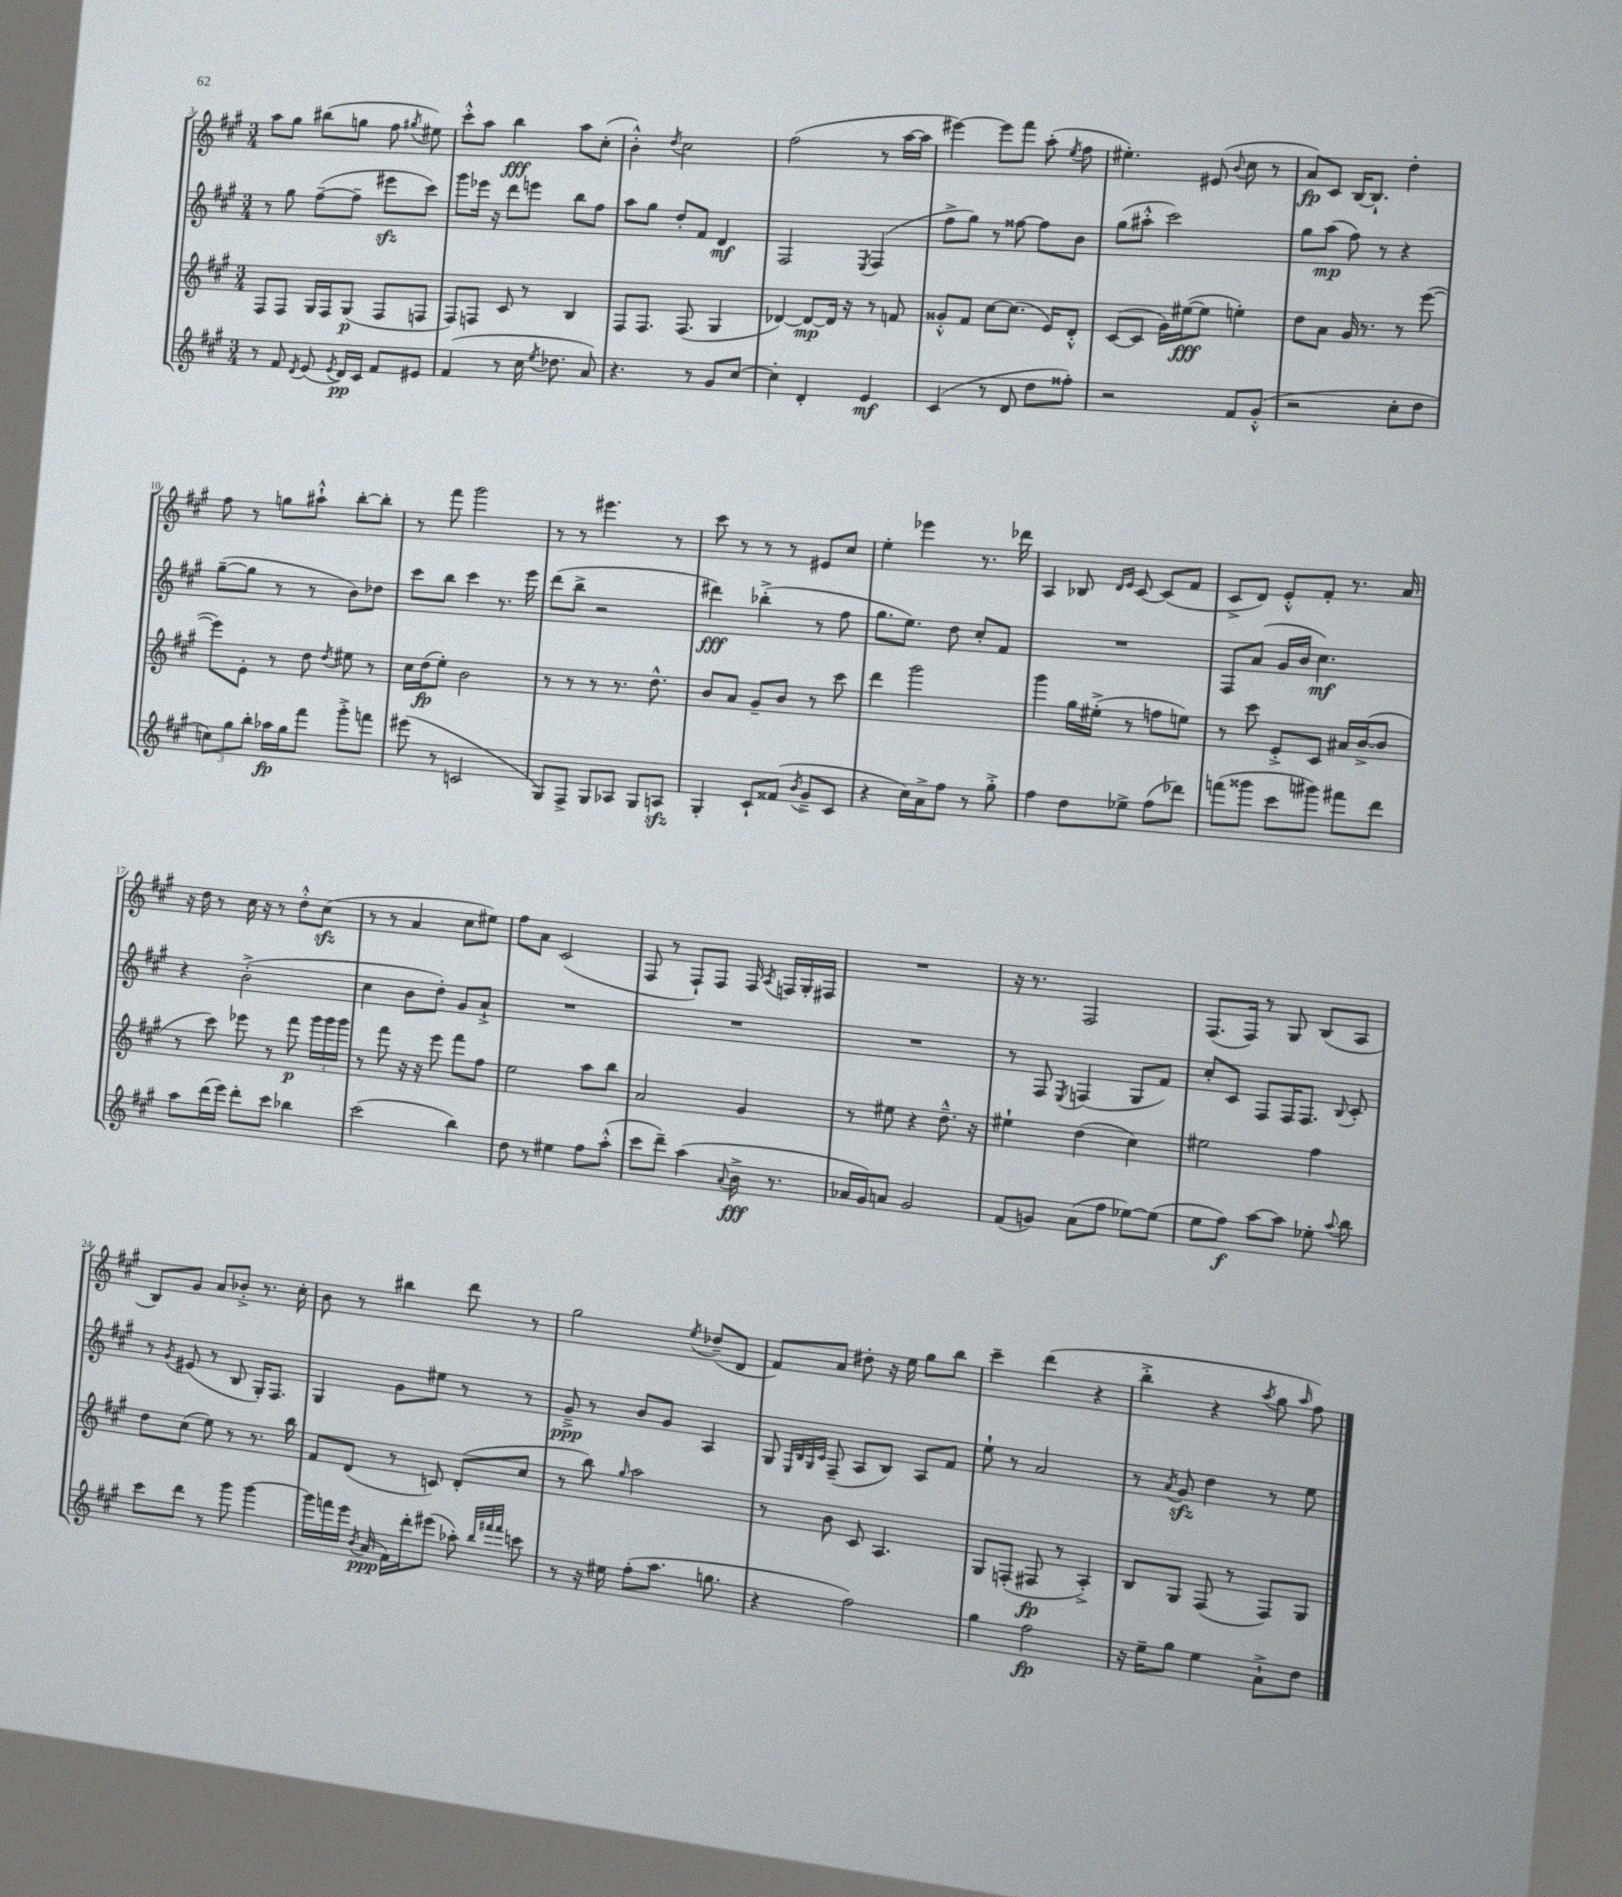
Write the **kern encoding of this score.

**kern	**dynam	**kern	**dynam	**kern	**dynam	**kern	**dynam
*part4	*part4	*part3	*part3	*part2	*part2	*part1	*part1
*staff4	*staff4	*staff3	*staff3	*staff2	*staff2	*staff1	*staff1
*clefG2	*	*clefG2	*	*clefG2	*	*clefG2	*
*k[f#c#g#]	*	*k[f#c#g#]	*	*k[f#c#g#]	*	*k[f#c#g#]	*
*M3/4	*	*M3/4	*	*M3/4	*	*M3/4	*
=3	=3	=3	=3	=3	=3	=3	=3
8r	.	8F#/L	.	8r	.	8aa\L	.
8f#/	.	8F#/J	.	8gg#\	.	8gg#\J	.
8qd/	.	.	.	.	.	.	.
(8e/	.	16G#/LL	.	([8ff#~\L	.	(8bb#X\L	.
.	.	16F#/J	.	.	.	.	.
8qe/	.	.	.	.	.	.	.
16d/LL)	pp	(8G#/J	p	8ff#~\J]	.	8ggn\J	.
16c#/JJ	.	.	.	.	.	.	.
8f#/L	.	8F#/L	.	8eee#Xzz\L	.	8ff#\	.
.	.	.	.	.	.	8qgg#X/	.
8e#X/J	.	8Fn/J	.	8ccc#\J)	.	8ee#X\)	.
=4	=4	=4	=4	=4	=4	=4	=4
(4f#/	.	8F#/L)	.	8ggg#\L	.	8ccc#'^^\L	.
.	.	8Fn/J	.	16eee-X\Jk	.	8aa\J	.
.	.	.	.	16r	.	.	.
8r	.	8c#/	.	8ddd\L	.	4bb\	fff
16cc#\	.	8r	.	8eeen\J	.	.	.
8qee/	.	.	.	.	.	.	.
8.dd-X\	.	.	.	.	.	.	.
.	.	4B/	.	8bb\L	.	8aa\L	.
8a/)	.	.	.	8ff#\J	.	(8cc#'\J	.
=5	=5	=5	=5	=5	=5	=5	=5
4.r	.	8F#/L	.	8aa\L	.	4b'^^\)	.
.	.	8.F#/J	.	8gg#\J	.	.	.
.	.	.	.	.	.	8qdd/	.
.	.	.	.	8dd'/L	.	2cc#\	.
.	.	(8.F#/	.	.	.	.	.
8r	.	.	.	8f#/J	.	.	.
8g#/L	.	4G#/	.	4d/	mf	.	.
[8cc#/J	.	.	.	.	.	.	.
=6	=6	=6	=6	=6	=6	=6	=6
4cc#'\]	.	[4d-X/)	.	2F#/	.	(2ff#\	.
4d'/	.	8d-/L_	mp	.	.	.	.
.	.	16d-/Jk]	.	.	.	.	.
.	.	16r	.	.	.	.	.
.	.	.	.	8qE/	.	.	.
4e/	mf	8r	.	(4F#/	.	8r	.
.	.	8fn/	.	.	.	[16aa\LL	.
.	.	.	.	.	.	16aa\JJ]	.
=7	=7	=7	=7	=7	=7	=7	=7
(4c#/	.	8g##X'^^/L	.	8ff#^\L	.	[4eee#X\)	.
.	.	8f#/J	.	8gg#\J)	.	.	.
8r	.	[8cc#\L	.	8r	.	8eee#\L]	.
8d/	.	(8.cc#\J]	.	[8ff##X\	.	8fff#\J	.
8dd\L	.	.	.	8ff##\L]	.	(8aa'\	.
.	.	16e/KL)	.	.	.	.	.
.	.	.	.	.	.	8qee/	.
8ff##X'\J)	.	8d'^^/J	.	8b\J	.	8ff#\	.
=8	=8	=8	=8	=8	=8	=8	=8
2r	.	([8c#/L	.	(8gg#\L	.	4.ee#X'\)	.
.	.	8c#/J]	.	8aa#X'^^\J	.	.	.
.	.	16g#\LL)	.	2ccc#\)	.	.	.
.	.	([16ee#X\J	fff	.	.	.	.
.	.	8ee#\J]	.	.	.	(8e#X/	.
.	.	.	.	.	.	8qqb/	.
8f#/L	.	4een'\)	.	.	.	8cc#\	.
(8g#'^^/J	.	.	.	.	.	8r	.
=9	=9	=9	=9	=9	=9	=9	=9
2r	.	8dd\L	.	8gg#\L	.	8a/L)	fp
.	.	8a\J	.	(8aa\J	mp	8c#/J	.
.	.	16g#/	.	8ff#\)	.	[16B/KL	.
.	.	8.r	.	.	.	8.B`/J]	.
.	.	.	.	8r	.	.	.
8cc#'\L	.	8r	.	4r	.	4dd'\	.
8dd\J	.	([8eee\	.	.	.	.	.
!!LO:LB:g=z
=10	=10	=10	=10	=10	=10	=10	=10
12ccn\L)	.	8eee\L])	.	([8gg#~\L	.	8ff#\	.
12gg#\	.	.	.	.	.	.	.
.	.	8e'\J	.	8gg#\J]	.	8r	.
12bb'\J	.	.	.	.	.	.	.
16aa-X\LL	fp	8r	.	8r	.	8ggn\L	.
16gg#\J	.	.	.	.	.	.	.
8fff#\J	.	8dd\	.	8r	.	8aa#X`^^\J	.
.	.	8qdd/	.	.	.	.	.
8ggg#'^\L	.	8ee#X\	.	8b\L)	.	[8bb'\L	.
8fffn\J	.	8r	.	8dd-X\J	.	8bb'\J]	.
=11	=11	=11	=11	=11	=11	=11	=11
(8eee#X\	.	16cc#\LL	.	8ccc#\L	.	8r	.
.	.	(16dd\J	fp	.	.	.	.
8r	.	8ee'\J)	.	8bb\J	.	8fff#\	.
2cn/	.	2b\	.	4ccc#\	.	2ggg#\	.
.	.	.	.	8.r	.	.	.
.	.	.	.	16eee\	.	.	.
=12	=12	=12	=12	=12	=12	=12	=12
8G#/L)	.	8r	.	(8ddd\L	.	8r	.
8F#^/J	.	8r	.	8bb^\J	.	8r	.
8G#/L	.	8r	.	2r	.	4.eee#X\	.
8A-X/J	.	8.r	.	.	.	.	.
8G#/L	.	.	.	.	.	.	.
.	.	8.dd^^\	.	.	.	.	.
8Anzz/J	.	.	.	.	.	8r	.
=13	=13	=13	=13	=13	=13	=13	=13
4G#'/	.	8b/L	.	4ddd#X\)	fff	8ccc#\	.
.	.	8a/J	.	.	.	8r	.
8c#`/L	.	8g#~/L	.	(4bb-X'^\	.	8r	.
(8f##X/J	.	8b/J	.	.	.	8r	.
8qb/	.	.	.	.	.	.	.
8g#~^/L	.	8r	.	8r	.	8e#X/L	.
8c#/J	.	8ccc#\	.	8ff#\	.	8cc#/J	.
=14	=14	=14	=14	=14	=14	=14	=14
4r	.	4ddd\	.	8.gg#\L	.	4ee'\	.
.	.	.	.	8.ee\J)	.	.	.
16cc#\LL)	.	2ggg#\	.	.	.	4eee-X\	.
16a^\J	.	.	.	.	.	.	.
8ff#\J	.	.	.	8dd\	.	.	.
8r	.	.	.	8cc#'/L	.	8.r	.
8gg#'^\	.	.	.	8f#/J	.	.	.
.	.	.	.	.	.	16ddd-X\	.
=15	=15	=15	=15	=15	=15	=15	=15
4ff#\	.	4ggg#\	.	2.r	.	4A/	.
8dd\L	.	16gg#\LL	.	.	.	8B-X/	.
.	.	(16ee#X'^\JJ	.	.	.	.	.
.	.	.	.	.	.	16qqd/LL	.
.	.	.	.	.	.	16qqe/JJ	.
8ee-X^\J	.	8r	.	.	.	[8c#/	.
(8ff#\L	.	8ffn\L	.	.	.	(8c#/L]	.
8ddd-X\J)	.	8een\J)	.	.	.	8f#/J	.
=16	=16	=16	=16	=16	=16	=16	=16
(8fffn\L	.	8r	.	8F#/L	.	8c#^/L	.
8ggg##X\J	.	8ccc#\	.	(8a/J	.	8d/J)	.
8ccc#\L	.	8e'^/L	.	16g#/LL	.	8e'^^/L	.
.	.	.	.	16b/JJ	.	.	.
8ggg#X\J)	.	8c#/J	.	4.cc#\)	mf	8f#'/J	.
8fff#X\L	.	16a#X/LL	.	.	.	8.r	.
.	.	([16b^/J	.	.	.	.	.
8ddd\J	.	8b/J]	.	.	.	.	.
.	.	.	.	.	.	16a/	.
!!LO:LB:g=z
=17	=17	=17	=17	=17	=17	=17	=17
8aa\L	.	8r	.	4r	.	16r	.
.	.	.	.	.	.	16dd\	.
(16ddd\L	.	8ccc#\)	.	.	.	8r	.
16eee\JJ)	.	.	.	.	.	.	.
8ddd'\L	.	8eee-X\	.	(2b'^\	.	16cc#\	.
.	.	.	.	.	.	16r	.
8ccc#\J	.	8r	.	.	.	8r	.
4bb-X\	.	8fff#\	p	.	.	8dd'^^\L	.
.	.	24ggg#\LL	.	.	.	(8cc#zz\J	.
.	.	24ggg#\	.	.	.	.	.
.	.	24ggg#\JJ	.	.	.	.	.
=18	=18	=18	=18	=18	=18	=18	=18
(2ccc#\	.	8r	.	4cc#\	.	8r	.
.	.	8fff#\	.	.	.	8r	.
.	.	16r	.	8b\L	.	4a/	.
.	.	16r	.	.	.	.	.
.	.	8eee\	.	8dd'\J)	.	.	.
4bb\)	.	8fff#\L	.	8g#/L	.	8cc#\L	.
.	.	8ff#\J	.	8a`^/J	.	8ee#X\J)	.
=19	=19	=19	=19	=19	=19	=19	=19
8dd\	.	2ee\	.	2.r	.	8ff#\L	.
8r	.	.	.	.	.	8a\J	.
4ee#X\	.	.	.	.	.	(2c#/	.
8ff#\L	.	8aa\L	.	.	.	.	.
(8aa'^^\J	.	8bb\J	.	.	.	.	.
=20	=20	=20	=20	=20	=20	=20	=20
8ccc#\L	.	2a/	.	2.r	.	8F#/	.
8ddd~\J)	.	.	.	.	.	8r	.
(4aa\	.	.	.	.	.	8F#`/L)	.
.	.	.	.	.	.	8F#/J	.
8qqa/	.	.	.	.	.	.	.
16b^\	fff	4g#/	.	.	.	16F#/	.
.	.	.	.	.	.	8qA/	.
8.r	.	.	.	.	.	16Fn/LL	.
.	.	.	.	.	.	16G#'/	.
.	.	.	.	.	.	16F#X/JJ	.
=21	=21	=21	=21	=21	=21	=21	=21
16a-X/LL	.	8r	.	2.r	.	2.r	.
16g#/J)	.	.	.	.	.	.	.
8an/J	.	8ee#X\	.	.	.	.	.
2g#/	.	4r	.	.	.	.	.
.	.	8.dd~^^\	.	.	.	.	.
.	.	16r	.	.	.	.	.
=22	=22	=22	=22	=22	=22	=22	=22
(8f#/L	.	4ee#X`\	.	8r	.	16r	.
.	.	.	.	.	.	8.r	.
8gn/J)	.	.	.	8F#/	.	.	.
.	.	.	.	8qE/	.	.	.
(8a\L	.	(4dd\	.	(4Fn/	.	2F#/	.
8ff#\J	.	.	.	.	.	.	.
[8ee-X\L)	.	4cc#\)	.	8G#/L	.	.	.
(8ee-\J]	.	.	.	8f#/J)	.	.	.
=23	=23	=23	=23	=23	=23	=23	=23
8ee\L	.	2ee#X\	.	8cc#'/L	.	(8.F#/L	.
8ff#\J)	f	.	.	8c#/J	.	.	.
.	.	.	.	.	.	16F#/Jk)	.
[8aa\L	.	.	.	8F#/L	.	8r	.
8aa\J]	.	.	.	16F#/K	.	8G#/	.
.	.	.	.	8.F#/J	.	.	.
8ee-X'\	.	4ff#\	.	.	.	(8B/L	.
8qqaa/	.	.	.	8qqB/	.	.	.
8bb\	.	.	.	8c#'/	.	8A/J	.
!!LO:LB:g=z
=24	=24	=24	=24	=24	=24	=24	=24
8ccc#\L	.	8dd\L	.	8r	.	8B/L)	.
.	.	.	.	8qg#/	.	.	.
8ddd\J	.	(8cc#\J	.	(8e#X/	.	8g#/J	.
8r	.	8ee\)	.	8r	.	8a/L	.
8ggg#\	.	8r	.	8B/	.	8b-X'^/J	.
[4ggg#\	.	8.r	.	16G#'/KL)	.	8.r	.
.	.	.	.	8.F#/J	.	.	.
.	.	16bb\	.	.	.	16cc#'\	.
=25	=25	=25	=25	=25	=25	=25	=25
16ggg#\LL]	.	8f#/L	.	4G#/	.	8b\	.
16fffn\	.	.	.	.	.	.	.
16eee\JJ	.	(8d/J	.	.	.	8r	.
8qb/	.	.	.	.	.	.	.
(16a/	ppp	.	.	.	.	.	.
16f#\LL)	.	8r	.	8g#\L	.	4bb#X\	.
16ddd'\J	.	.	.	.	.	.	.
(8eee#X\J	.	8cn/)	.	8ee#X\J	.	.	.
8aa-X'\)	.	(8d'/L	.	8r	.	8ddd\	.
32qqbb/LLL	.	.	.	.	.	.	.
32qqfff#X/	.	.	.	.	.	.	.
32qqfff#/JJJ	.	.	.	.	.	.	.
8cccn\	.	8cc#/J	.	8r	.	8r	.
=26	=26	=26	=26	=26	=26	=26	=26
8r	.	8r	.	8g#~^/	ppp	2gg#\	.
16r	.	8bb\)	.	8r	.	.	.
16ee#X\	.	.	.	.	.	.	.
.	.	16qqgg#/	.	.	.	.	.
(8ff#'\L	.	2aa\	.	8b/L	.	.	.
8.aa\J	.	.	.	8g#/J	.	.	.
.	.	.	.	.	.	8qee/	.
.	.	.	.	4A/	.	(8dd-X~/L	.
8.ggn\	.	.	.	.	.	.	.
.	.	.	.	.	.	8d/J	.
=27	=27	=27	=27	=27	=27	=27	=27
4r	.	8r	.	8G#/	.	8f#/L)	.
.	.	.	.	32qqE/LLL	.	.	.
.	.	.	.	32qqB/	.	.	.
.	.	.	.	32qqG#/	.	.	.
.	.	.	.	32qqc#/JJJ	.	.	.
.	.	8b\	.	(8F#~/	.	8a/J	.
2ff#\)	.	8c#/	.	8A/L	.	8dd#X'\	.
.	.	4.A/	.	8B/J)	.	16r	.
.	.	.	.	.	.	16ee\	.
.	.	.	.	8A/L	.	8gg#\L	.
.	.	.	.	8f#/J	.	8bb\J	.
=28	=28	=28	=28	=28	=28	=28	=28
4gg#\	.	8G#/L	.	8ee`\	.	4ccc#~\	.
.	.	(8Fn'/J	.	8r	.	.	.
2ff#\	fp	8F#X/	fp	2a/	.	(4ddd\	.
.	.	8r	.	.	.	.	.
.	.	4A'^/)	.	.	.	4r	.
=29	=29	=29	=29	=29	=29	=29	=29
16r	.	8B/L	.	8r	.	4bb'^\	.
16ee~\KL	.	.	.	.	.	.	.
.	.	.	.	8qa/	.	.	.
8gg#\J	.	8G#/J	.	8g#zz/	.	.	.
4ee\	.	(8F#/	.	4dd\	.	4r	.
.	.	8r	.	.	.	.	.
.	.	.	.	.	.	8qaa/	.
8a`^\L	.	8F#/L)	.	8r	.	8gg#\	.
.	.	.	.	.	.	16qqaa/	.
8dd\J	.	8G#/J	.	8ee\	.	8ff#\)	.
==	==	==	==	==	==	==	==
*-	*-	*-	*-	*-	*-	*-	*-
